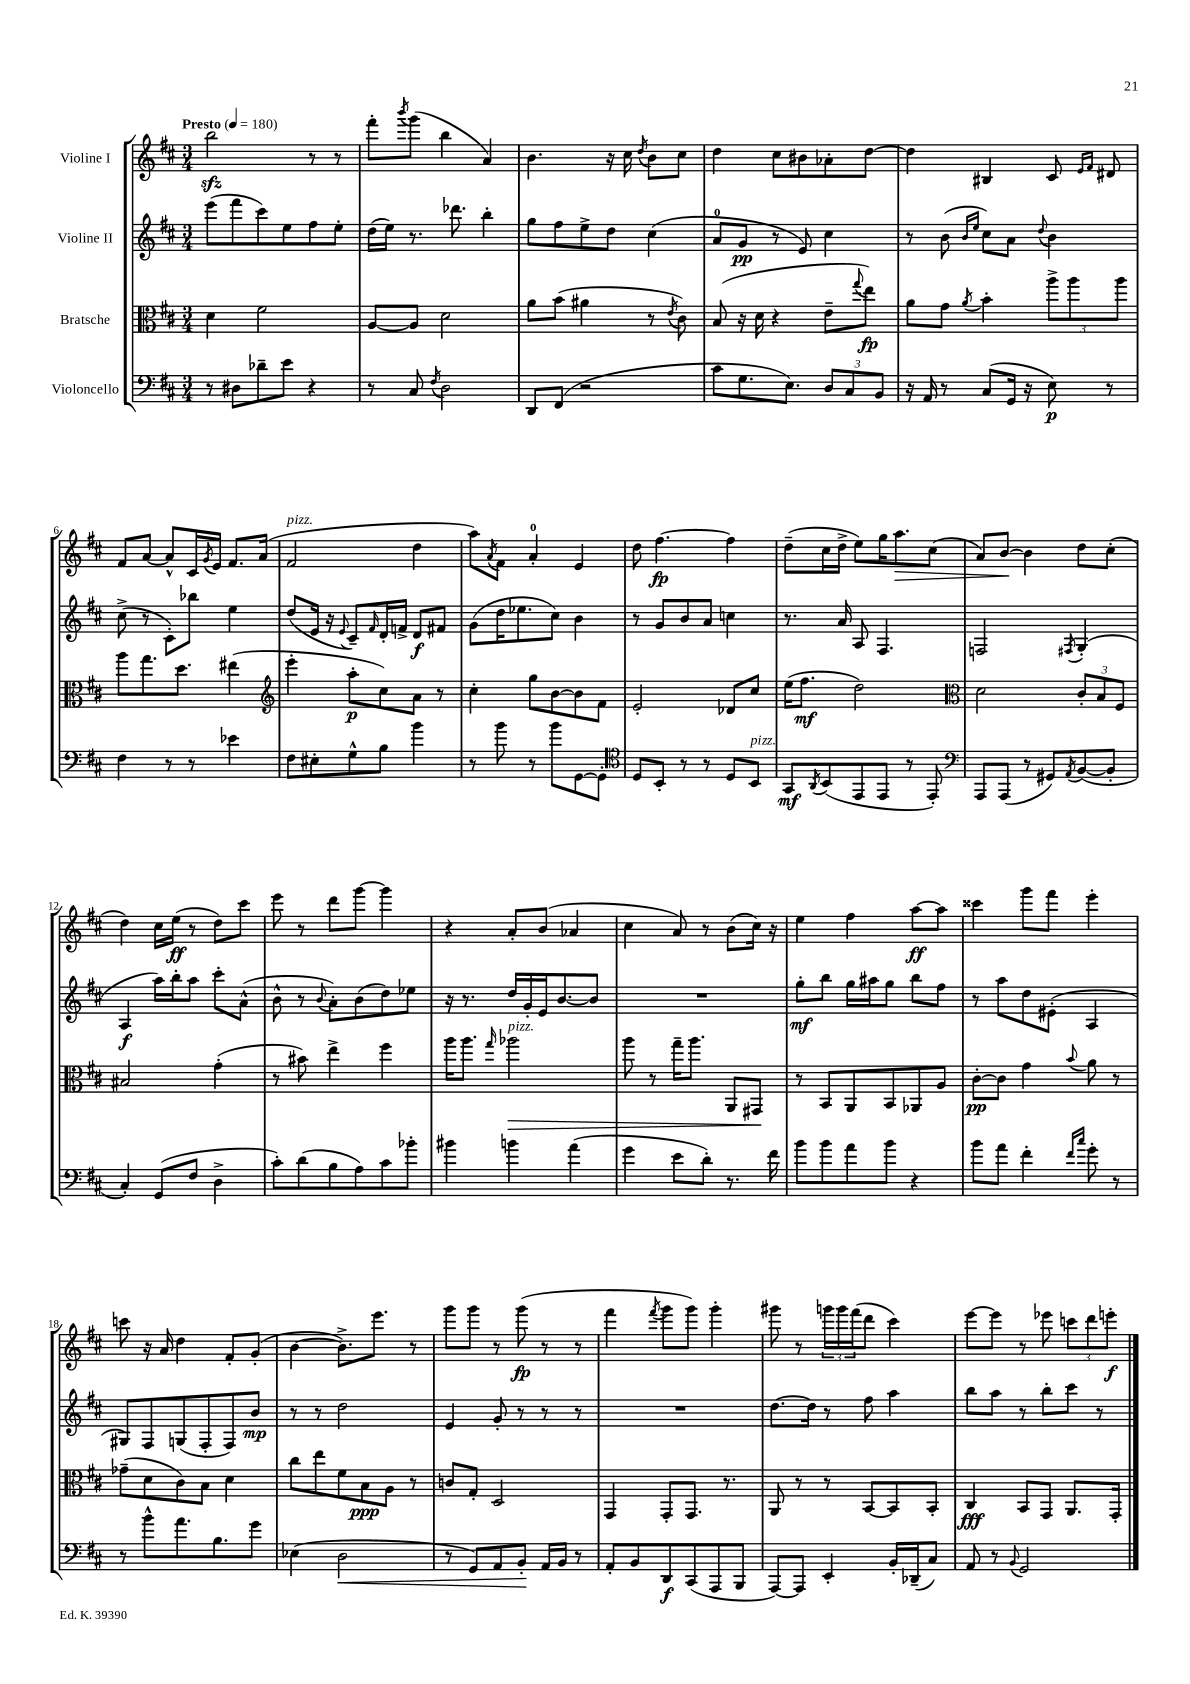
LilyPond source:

<<
\new StaffGroup <<
\new Staff = "s0" \with { instrumentName = "Violine I" } {
    \clef treble \key d \major \numericTimeSignature \time 3/4 \tempo "Presto" 4 = 180
    b''2\sfz r8 r8 |
    fis'''8-. \acciaccatura { b'''8 } g'''8( b''4 a'4) |
    b'4. r16 cis''16 \acciaccatura { d''8 } b'8 cis''8 |
    d''4 cis''8 bis'8 aes'8-. d''8~ |
    d''4 bis4 cis'8 \grace { e'16 fis'16 } dis'8 |
    fis'8 a'8~ a'8-^ cis'16 \acciaccatura { g'8 } e'16 fis'8. a'16( |
    fis'2^\markup { \italic "pizz." } d''4 |
    a''8) \acciaccatura { a'8 } fis'8 a'4-0-. e'4 |
    d''8 fis''4.~\fp fis''4 |
    d''8--( cis''16 d''16-> e''8) g''16 a''8.\> cis''8( |
    a'8) b'8~\! b'4 d''8 cis''8-.( |
    d''4) cis''16 e''16\ff( r8 d''8) cis'''8 |
    e'''8 r8 d'''8 g'''8~ g'''4 |
    r4 a'8-. b'8( aes'4 |
    cis''4 a'8) r8 b'8( cis''16) r16 |
    e''4 fis''4 a''8~\ff a''8 |
    cisis'''4 g'''8 fis'''8 e'''4-. |
    c'''8 r16 a'16 d''4 fis'8-. g'8-.( |
    b'4~ b'8.->) e'''8. r8 |
    g'''8 g'''8 r8 g'''8\fp( r8 r8 |
    fis'''4 \acciaccatura { fis'''8 } g'''8 g'''8) g'''4-. |
    gis'''8 r8 \tuplet 3/2 { g'''16 g'''16 fis'''16( } d'''8 cis'''4) |
    e'''8~ e'''8 r8 ees'''8 \tuplet 3/2 { c'''8 d'''8 e'''8-.\f } \bar "|." |
}
\new Staff = "s1" \with { instrumentName = "Violine II" } {
    \clef treble \key d \major \numericTimeSignature \time 3/4
    e'''8( fis'''8 cis'''8) e''8 fis''8 e''8-. |
    d''16( e''16) r8. des'''8. b''4-. |
    g''8 fis''8 e''8-> d''8 cis''4( |
    a'8-0 g'8\pp r8 e'8) cis''4 |
    r8 b'8( \grace { b'16 e''16 } cis''8) a'8 \appoggiatura { d''8 } b'4 |
    cis''8->( r8 cis'8-.) bes''8 e''4 |
    d''8( e'16 r16 \appoggiatura { e'8 } cis'8--) \grace { fis'16 } d'16-. f'16-> d'8\f fis'8 |
    g'8( d''16 ees''8. cis''8) b'4 |
    r8 g'8 b'8 a'8 c''4 |
    r8. a'16 a8 fis4. |
    f2 \acciaccatura { fis8 } g4-.( |
    a4\f a''16) b''16-. a''8 cis'''8-. a'8-^( |
    b'8-^ r8 \appoggiatura { b'8 } a'8-.) b'8( d''8) ees''8 |
    r16 r8. d''16 g'16-. e'16 b'8.~ b'8 |
    R2. |
    g''8-.\mf b''8 g''16 ais''16 g''8 b''8 fis''8 |
    r8 a''8 d''8 eis'8-.( a4 |
    gis8) fis8 g8( fis8-. fis8) b'8\mp |
    r8 r8 d''2 |
    e'4 g'8-. r8 r8 r8 |
    R2. |
    d''8.~ d''16 r8 fis''8 a''4 |
    b''8 a''8 r8 b''8-. cis'''8 r8 \bar "|." |
}
\new Staff = "s2" \with { instrumentName = "Bratsche" } {
    \clef alto \key d \major \numericTimeSignature \time 3/4
    d'4 fis'2 |
    a8~ a8 d'2 |
    a'8 b'8( ais'4 r8 \acciaccatura { e'8 } cis'8) |
    b8( r16 d'16 r4 e'8-- \appoggiatura { g''8 } e''8\fp) |
    a'8 g'8 \acciaccatura { a'8 } b'4-. \tuplet 3/2 { a''8-> a''8 a''8 } |
    a''8 g''8. d''8. eis''4( |
    \clef treble e'''4-. a''8-.\p cis''8) a'8 r8 |
    cis''4-. g''8 b'8~ b'8 fis'8 |
    e'2-. des'8 cis''8 |
    e''16( fis''8.\mf d''2) |
    \clef alto d'2 \tuplet 3/2 { cis'8-. b8 fis8 } |
    bis2 g'4-.( |
    r8 bis'8) e''4-> fis''4 |
    a''16 a''8. \grace { g''16 } aes''2\>^\markup { \italic "pizz." } |
    a''8 r8 g''16-- a''8. a,8 gis,8\! |
    r8 b,8 a,8 b,8 aes,8 a8 |
    cis'8~-.\pp cis'8 g'4 \appoggiatura { b'8 } a'8 r8 |
    ges'8--( d'8 cis'8) b8 d'4 |
    cis''8 e''8 fis'8 b8\ppp a8 r8 |
    c'8 g8-. d2 |
    g,4 g,8-. g,8. r8. |
    a,8 r8 r8 b,8~ b,8 b,8-. |
    cis4\fff b,8 g,8 a,8. g,16-. \bar "|." |
}
\new Staff = "s3" \with { instrumentName = "Violoncello" } {
    \clef bass \key d \major \numericTimeSignature \time 3/4
    r8 dis8 des'8-- e'8 r4 |
    r8 cis8 \acciaccatura { fis8 } d2 |
    d,8 fis,8( r2 |
    cis'8 g8. e8.) \tuplet 3/2 { d8 cis8 b,8 } |
    r16 a,16 r8 cis8( g,16 r16 e8\p) r8 |
    fis4 r8 r8 ees'4 |
    fis8 eis8-. g8-^ b8 b'4 |
    r8 b'8 r8 b'8 g,8~ g,8-. |
    \clef tenor d8 b,8-. r8 r8 d8 b,8^\markup { \italic "pizz." } |
    g,8\mf \acciaccatura { a,8 } b,8( e,8 e,8 r8 e,8-.) |
    \clef bass a,,8 a,,8( r8 gis,8) \acciaccatura { a,8 } b,8~( b,8-. |
    cis4-.) g,8( fis8 d4-> |
    cis'8-.) d'8( b8 a8) cis'8 bes'8-. |
    bis'4 b'4 a'4( |
    g'4 e'8 d'8-.) r8. fis'16 |
    b'8 b'8 a'8 b'8 r4 |
    b'8 a'8 fis'4-. \grace { fis'16 cis''16 } g'8-. r8 |
    r8 b'8-^ a'8. b8. g'8 |
    ees4( d2\< |
    r8 g,8) a,8 b,8-.\! a,16 b,16 r8 |
    a,8-. b,8 d,8\f cis,8( a,,8 b,,8 |
    a,,8~) a,,8 e,4-. b,16-. des,16--( cis8) |
    a,8 r8 \appoggiatura { b,8 } g,2 \bar "|." |
}
>>
>>
